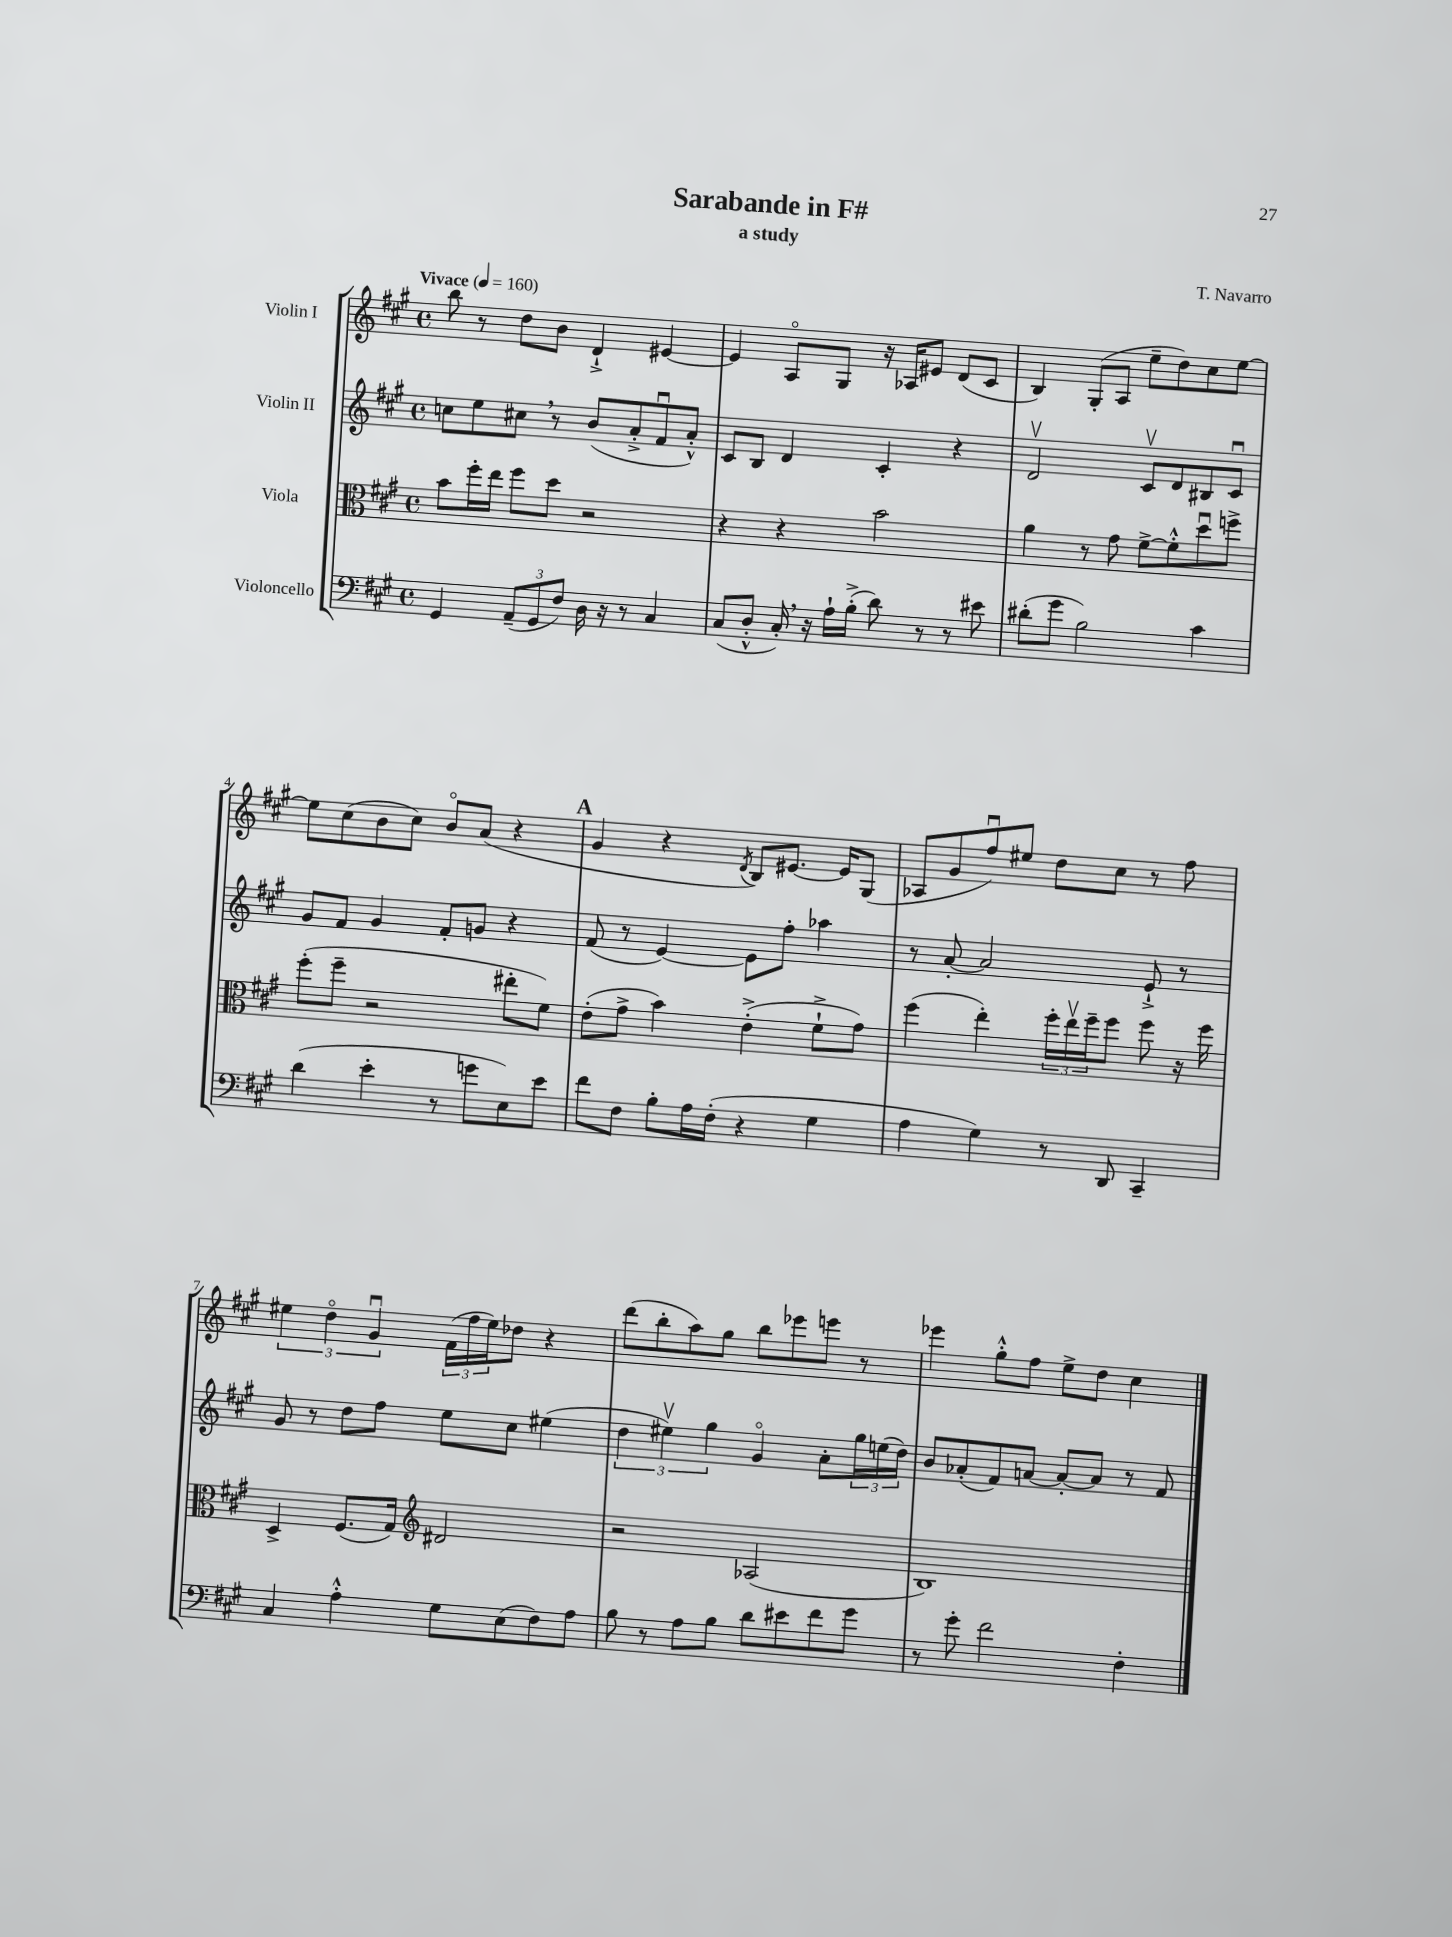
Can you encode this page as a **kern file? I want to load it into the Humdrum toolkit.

**kern	**kern	**kern	**kern
*staff4	*staff3	*staff2	*staff1
*clefF4	*clefC3	*clefG2	*clefG2
*k[f#c#g#]	*k[f#c#g#]	*k[f#c#g#]	*k[f#c#g#]
*M4/4	*M4/4	*M4/4	*M4/4
*met(c)	*met(c)	*met(c)	*met(c)
*MM160	*MM160	*MM160	*MM160
4GG#	8b	8cc	8bb
.	16ff#'	8ee	8r
.	16ee	.	.
(12AA~	8ff#	8cc#	8dd
12GG#	.	.	.
.	8dd	8r	8b
12F#)	.	.	.
16D	2r	(8b	4d`^
16r	.	.	.
8r	.	8a'^	.
4C#	.	8f#u	[4e#
.	.	8a'^^)	.
=	=	=	=
(8C#	4r	8c#	4e#]
8D'^^	.	8B	.
16C#')	4r	4d	8Ao
16r	.	.	.
16A`	.	.	8G#
(16B'^	.	.	.
8d)	2b	4c#'	16r
.	.	.	16A-
8r	.	.	8e#
8r	.	4r	(8d
8e#	.	.	8c#
=	=	=	=
(8d#'	4a	2dv	4B)
8g#	.	.	.
2B)	8r	.	(8G#'
.	8g#	.	8A
.	[8f#^	8c#v	8ee~
.	8f#'^^]	8d	8dd)
4c#	8ddu	8B#	8cc#
.	8ff^	8c#u	[8ee
=	=	=	=
(4d	(8ff#'	8g#	8ee]
.	8ff#~	8f#	(8cc#
4e'	2r	4g#	8b
.	.	.	8cc#)
8r	.	8f#'	8bo
8g	.	8g	(8a
8E)	8ee#'	4r	4r
8e	8f#)	.	.
=	=	=	=
8f#	(8e'	(8f#	4g#
8F#	8g#^	8r	.
8B'	4b)	[4e)	4r
16A	.	.	.
(16F#'	.	.	.
.	.	.	8qd
4r	(4e'^	8e]	8B)
.	.	8ff#'	[8.e#
4G#	8f#`^	4aa-	.
.	.	.	16e#]
.	8g#)	.	(8G#
=	=	=	=
4A	(4ff#	8r	8A-
.	.	[8a'	8g#
4G#)	4ee')	2a]	8ff#u)
.	.	.	8ee#
8r	24ff#'	.	8dd
.	24eev	.	.
.	24ff#~	.	.
8DD	8ff#	.	8cc#
4CC#~	8ff#	8e`^	8r
.	16r	8r	8ff#
.	16ff#	.	.
=	=	=	=
4C#	4D^	8g#	6ee#
.	.	8r	.
.	.	.	6ddo
4A'^^	(8.F#	8dd	.
.	.	.	6g#u
.	.	8ff#	.
.	16G#)	.	.
*	*clefG2	*	*
8G#	2d#	8ee	(24f#
.	.	.	24ff#
.	.	.	24ee#)
(8E	.	8cc#	8dd-
8F#)	.	(4ee#	4r
8A	.	.	.
=	=	=	=
8B	2r	6dd	(8ddd
8r	.	.	8bb'
.	.	6ee#v)	.
8A	.	.	8aa)
.	.	6gg#	.
8B	.	.	8gg#
8d	(2A-	4g#o	8bb
8e#	.	.	8eee-
8f#	.	8a'	8eee
8g#	.	24gg#	8r
.	.	(24ee	.
.	.	24dd)	.
=	=	=	=
8r	1B)	8b	4eee-
8g#'	.	(8a-'	.
2f#	.	8f#)	8gg#'^^
.	.	[8a	8ff#
.	.	8a'_	8ee^
.	.	8a]	8dd
4F#'	.	8r	4cc#
.	.	8f#	.
==	==	==	==
*-	*-	*-	*-
